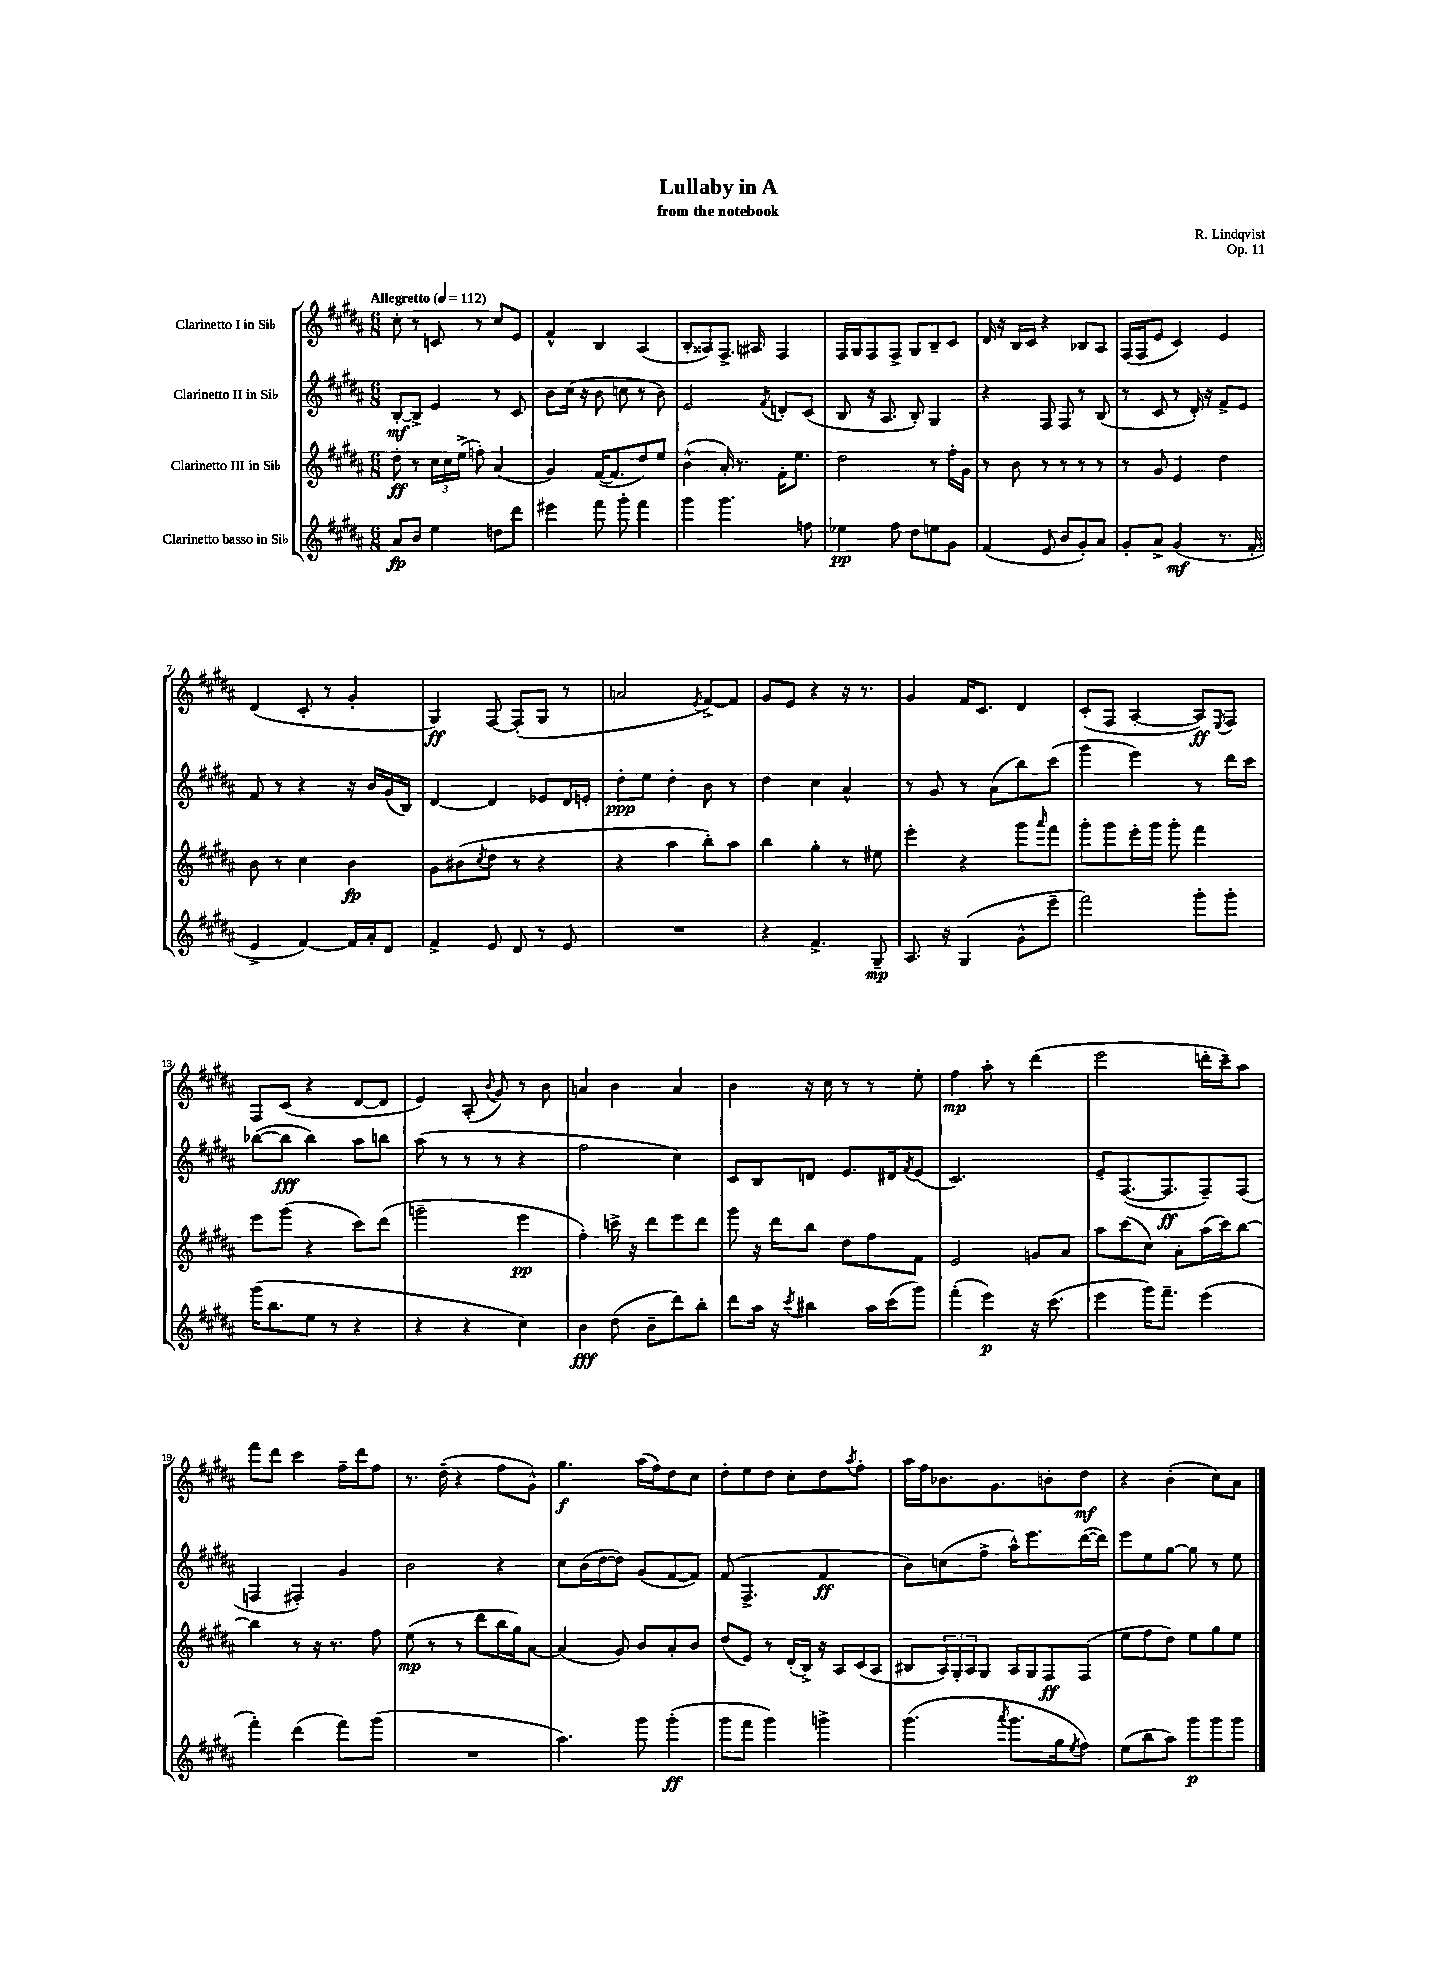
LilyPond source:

\header { title = "Lullaby in A" composer = "R. Lindqvist" subtitle = "from the notebook" opus = "Op. 11" }
<<
\new StaffGroup <<
\new Staff = "s0" \with { instrumentName = "Clarinetto I in Sib" } {
    \clef treble \key b \major \numericTimeSignature \time 6/8 \tempo "Allegretto" 4 = 112
    cis''8-. r8 c'8 r8 cis''8 e'8 |
    fis'4-^ b4 ais4( |
    b8-. aisis8) fis8.-> ais16 fis4 |
    fis16 gis16 fis8 fis8-> gis8 b8-- cis'8 |
    dis'16 r16 b16 cis'16 r4 bes8 ais8 |
    fis16( fis16 e'8 cis'4) e'4 |
    dis'4( cis'8-. r8 gis'4-. |
    gis4\ff) fis8~ fis8-.( gis8 r8 |
    a'2 \acciaccatura { e'8 } fis'8~->) fis'8 |
    gis'8 e'8 r4 r16 r8. |
    gis'4 fis'16 cis'8. dis'4 |
    cis'8-.( fis8 ais4~-. ais8\ff) \acciaccatura { e8 } fis8 |
    fis8 cis'8( r4 dis'8~ dis'8 |
    e'4) ais8-.( \appoggiatura { b'8 } gis'8) r8 b'8 |
    a'4 b'4 a'4 |
    b'4 r16 cis''16 r8 r8 e''8-. |
    fis''4\mp ais''8-. r8 dis'''4( |
    e'''2 d'''16-. cis'''16--) ais''8 |
    fis'''8 dis'''8 cis'''4 fis''16-- dis'''16 fis''8 |
    r8. dis''16--( r4 fis''8 gis'8-^) |
    gis''4.\f ais''16( fis''16) dis''8 cis''8 |
    dis''8-. e''8 dis''8 cis''8-. dis''8 \acciaccatura { ais''8 } fis''8-. |
    ais''16 fis''16 bes'8. gis'8. b'8-. dis''8\mf |
    r4 b'4-.( cis''8) ais'8 \bar "|." |
}
\new Staff = "s1" \with { instrumentName = "Clarinetto II in Sib" } {
    \clef treble \key b \major \numericTimeSignature \time 6/8
    b8~-.\mf b8-> e'4 r8 cis'8 |
    b'8 cis''16( r16 b'8 c''8 r8 b'8) |
    e'2 \acciaccatura { fis'8 } d'8-. cis'8( |
    b8 r16 ais8. b8-.) gis4 |
    r4 fis8 fis8 r8 b8( |
    r8 cis'8 r8 dis'16-.) r16 fis'8-> e'8 |
    fis'8 r8 r4 r16 b'16 gis'16( b16) |
    dis'4~ dis'4 ees'8 dis'16 e'16-. |
    dis''8-.\ppp e''8 dis''4-. b'8 r8 |
    dis''4 cis''4 ais'4-^ |
    r8 gis'8 r8 ais'8( b''8) cis'''8( |
    gis'''4 e'''4) r8 dis'''16 cis'''16 |
    bes''8~( bes''8\fff bes''4) ais''8 b''8 |
    ais''8( r8 r8 r8 r4 |
    fis''2 cis''4) |
    cis'8 b8 d'8 e'8. dis'16 \acciaccatura { fis'8 } e'8( |
    cis'2.) |
    e'8-- fis8.~( fis8.\ff fis8--) fis8( |
    f4 fis4-.) gis'4 |
    b'2 r4 |
    cis''8 b'16( dis''16~ dis''8) gis'8( fis'8~ fis'8) |
    fis'8( fis4.-> fis'4\ff |
    b'8) c''8( fis''8-> ais''16-^) e'''8. dis'''16~( dis'''16) |
    e'''8 e''8 gis''8~ gis''8 r8 e''8 \bar "|." |
}
\new Staff = "s2" \with { instrumentName = "Clarinetto III in Sib" } {
    \clef treble \key b \major \numericTimeSignature \time 6/8
    dis''8-.\ff r8 \tuplet 3/2 { cis''16 cis''16 e''16->( } f''8-.) ais'4( |
    gis'4) fis'16~( fis'8. dis''8) e''8 |
    b'4-^( ais'16-.) r8. fis'16-. e''8. |
    dis''2 r8 fis''16-. gis'16 |
    r8 b'8 r8 r8 r8 r8 |
    r8 gis'8 e'4 dis''4 |
    b'8 r8 cis''4 b'4\fp |
    gis'8 bis'8( \acciaccatura { cis''8 } dis''8 r8 r4 |
    r4 ais''4 b''8-.) ais''8 |
    b''4 gis''4-. r8 eis''8 |
    e'''4-. r4 gis'''8 \grace { ais'''16 } fis'''8 |
    gis'''8-. gis'''8 e'''16-. gis'''16 gis'''8-. fis'''4 |
    e'''8 gis'''8( r4 cis'''8) dis'''8( |
    g'''2-- e'''4\pp |
    fis''4-.) c'''16-> r16 dis'''8 e'''8 dis'''8 |
    gis'''8 r16 dis'''16 b''8 dis''8 fis''8 fis'8 |
    e'2 g'8 ais'8 |
    ais''8 cis'''8( cis''8) ais'8-. ais''16( cis'''16) b''8~ |
    b''4 r8 r16 r8. fis''8 |
    e''8\mp( r8 r8 dis'''8 b''16 gis''16) ais'8~ |
    ais'4( gis'8) b'8 ais'8-. b'8 |
    dis''8( e'8) r8 dis'16-.( b16->) r16 ais16 cis'16( ais16 |
    bis8 \tuplet 3/2 { ais16) gis16-. ais16 } gis8 ais16 gis16 fis8\ff fis8( |
    e''8 fis''8 dis''8) e''8 gis''8 e''8 \bar "|." |
}
\new Staff = "s3" \with { instrumentName = "Clarinetto basso in Sib" } {
    \clef treble \key b \major \numericTimeSignature \time 6/8
    ais'8\fp b'8 e''4 d''8 dis'''8 |
    eis'''4 fis'''8 gis'''8-. fis'''4 |
    gis'''4 gis'''4. f''8 |
    ees''4\pp fis''8 dis''8 e''8 gis'8 |
    fis'4( e'8 b'8 gis'8-.) ais'8 |
    gis'8-. ais'8-> gis'4\mf( r8. fis'16-. |
    e'4-> fis'4~) fis'16 ais'16-. dis'8 |
    fis'4-> e'8 dis'8 r8 e'8 |
    R2. |
    r4 fis'4.-> gis8--\mp |
    ais8. r16 gis4( gis'8-^ e'''8-- |
    fis'''2) gis'''8-. gis'''8-. |
    gis'''16( b''8. e''8 r8 r4 |
    r4 r4 cis''4) |
    b'4\fff dis''8( b'8-- dis'''8) b''8-. |
    dis'''8 ais''16 r16 \acciaccatura { cis'''8 } bis''4 ais''16 cis'''16( gis'''8) |
    fis'''4-.( e'''4\p) r16 cis'''8.( |
    e'''4 gis'''16) fis'''8.-- e'''4( |
    fis'''4-.) dis'''4( fis'''8) gis'''8( |
    R2. |
    ais''4.) gis'''8 gis'''4-.\ff( |
    gis'''8 fis'''8 gis'''4) g'''4-> |
    gis'''4.( \acciaccatura { ais'''8 } gis'''8. gis''16 \acciaccatura { e''8 } fis''8) |
    e''8( b''8 ais''8) gis'''8\p gis'''8 gis'''8 \bar "|." |
}
>>
>>
